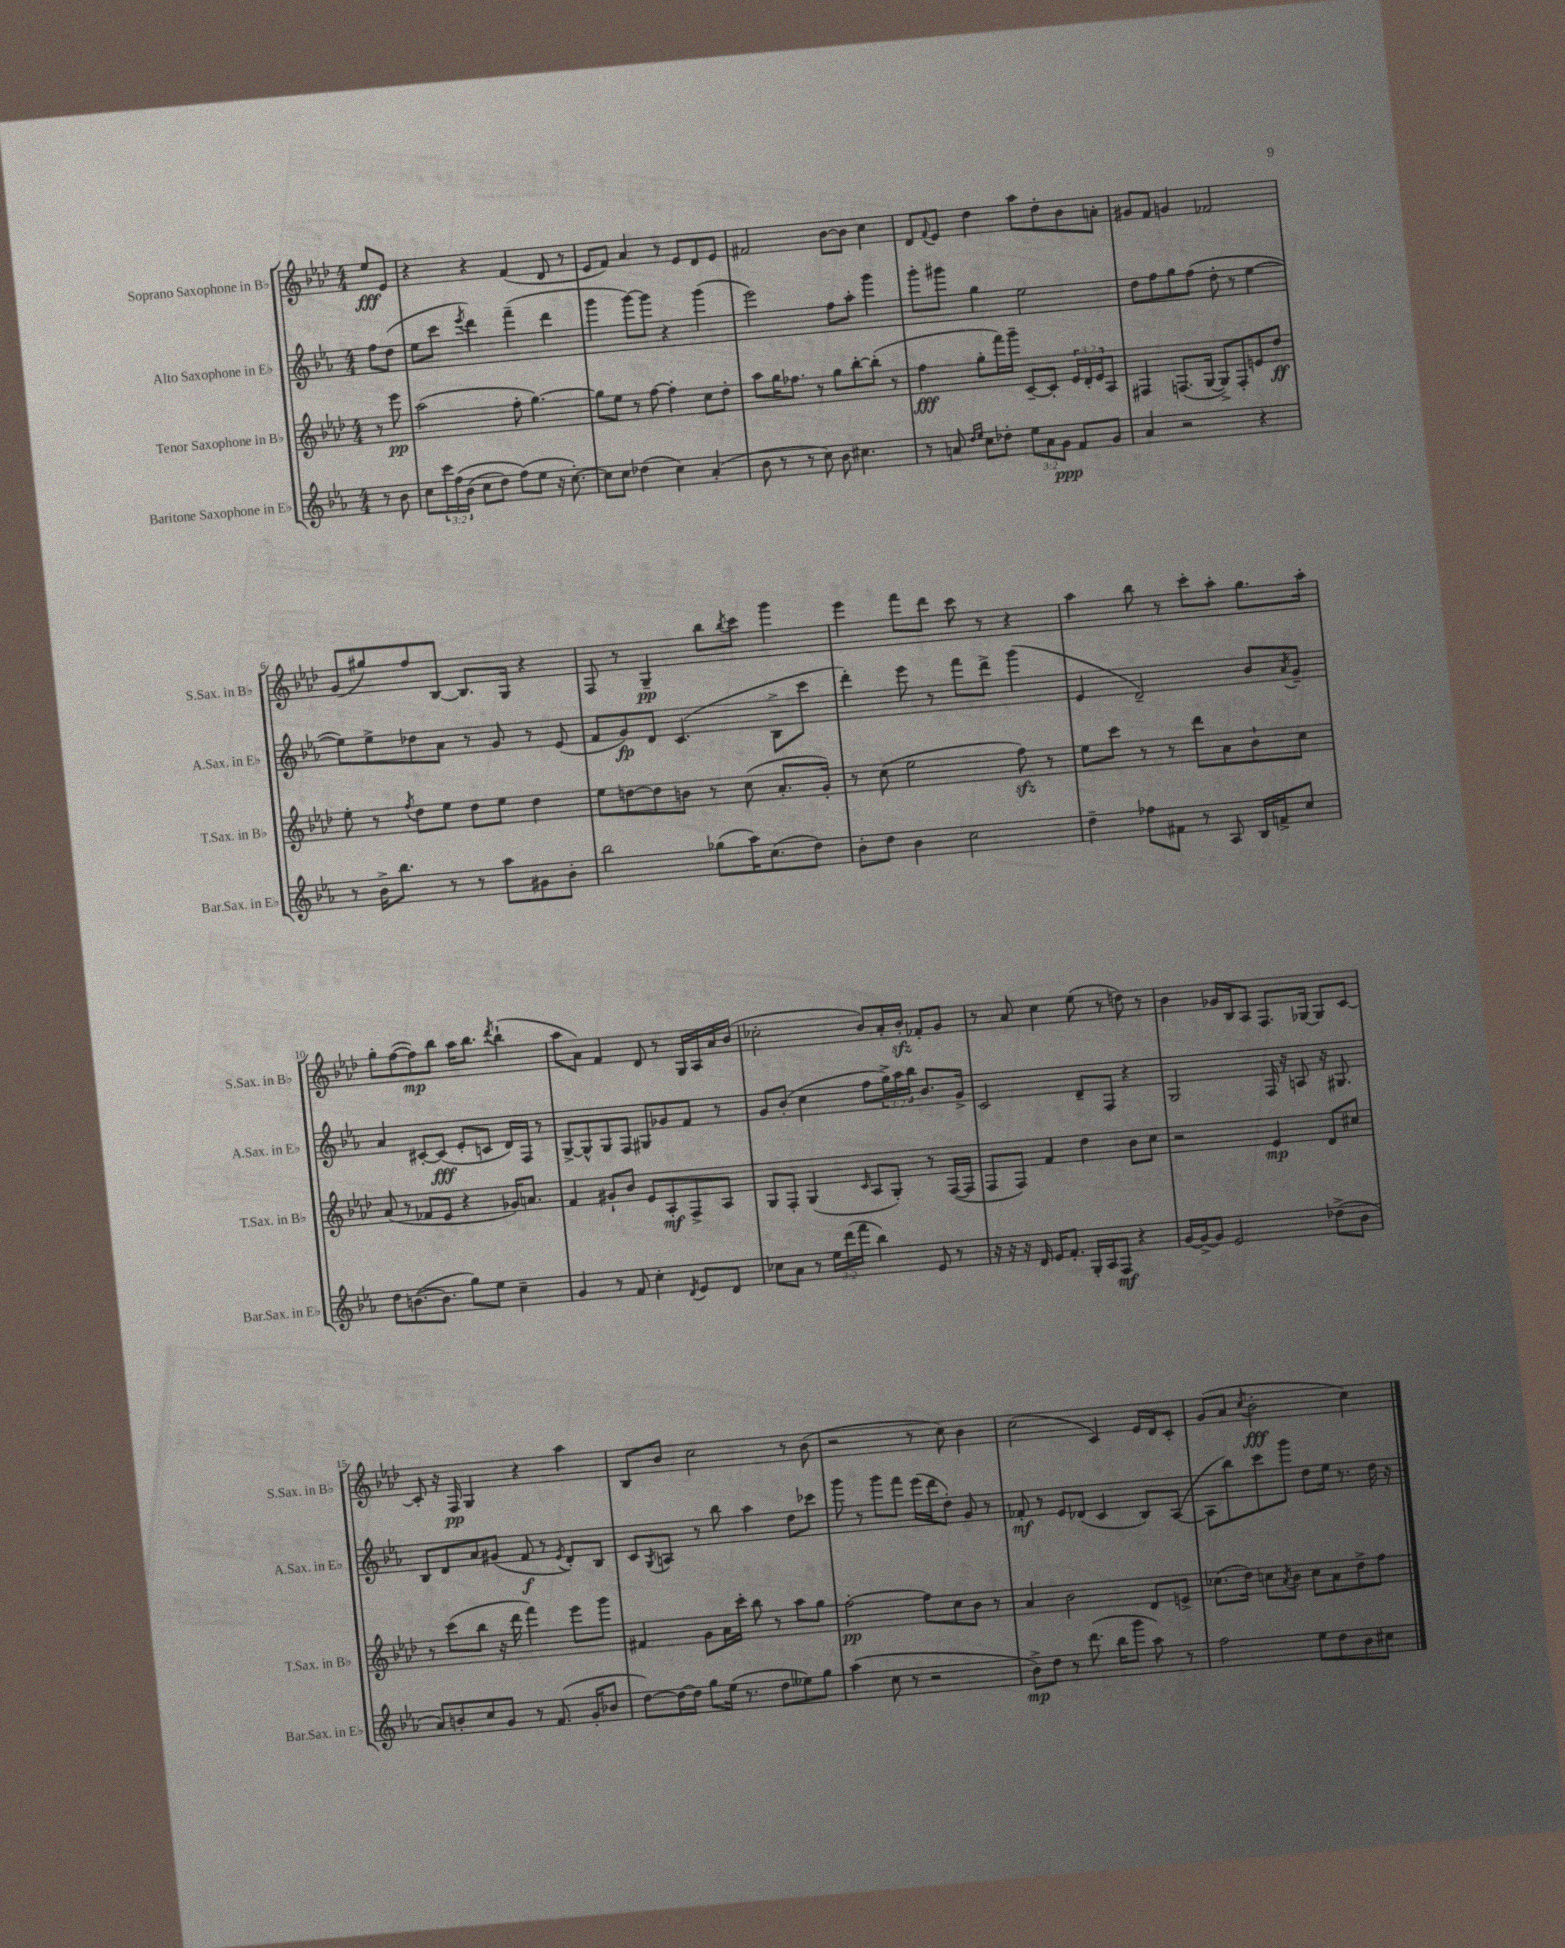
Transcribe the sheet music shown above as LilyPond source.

<<
\new StaffGroup <<
\new Staff = "s0" \with { instrumentName = "Soprano Saxophone in Bb" shortInstrumentName = "S.Sax. in Bb" } {
    \clef treble \key aes \major \numericTimeSignature \time 4/4 \partial 4
    ees''8\fff ees'8 |
    r4 r4 f'4( des'8 r8 |
    ees'8 f'8) aes'4 r8 ees'8 des'8 ees'8 |
    fis'2 bes'8~ bes'8 c''4 |
    des'8 \appoggiatura { f'8 } ees'8 des''4 aes''8 des''8-. bes'8 a'8-. |
    gis'8 f'8 g'4 fes'2 |
    g'8( gis''8) f''8 bes8~ bes8. g16 r4 |
    f8 r8 g4--\pp bes''8 \acciaccatura { bes''8 } c'''8 g'''4 |
    ees'''4 f'''8 des'''8 c'''8 r8 r4 |
    aes''4 bes''8 r8 c'''8-. aes''8-. g''8. aes''16-. |
    g''8-. f''8~( f''8\mp) bes''8 aes''16 bes''8. \acciaccatura { des'''8 } bes''4-!( |
    aes''8 aes'8) f'4 des'8 r8 g16 aes16 aes'16 bes'16( |
    ces''2-. bes'8) aes'16-. bes'16-.\sfz fes'8-. g'8 |
    r8 aes'8 c''4 ees''8( r8 d''8) r8 |
    bes'4 ges'16 bes16 aes8 f8. ges16~ ges8 c'8~ |
    c'8-. r16 f16\pp g4 r4 aes''4 |
    bes8 bes'8 c''2 r8 bes'8( |
    r2 r8 c''8) bes'4 |
    c''2( c'4) ees'16 des'16 c'8-. |
    g'8( aes'8 \acciaccatura { c''8 } bes'2-.\fff c''4) \bar "|." |
}
\new Staff = "s1" \with { instrumentName = "Alto Saxophone in Eb" shortInstrumentName = "A.Sax. in Eb" } {
    \clef treble \key ees \major \numericTimeSignature \time 4/4 \override Staff.TupletNumber.text = #tuplet-number::calc-fraction-text \partial 4
    f''8 d''8( |
    ees''8 c'''8 \acciaccatura { ees'''8 } d'''4) f'''4--( d'''4 |
    g'''4 g'''8~) g'''8 r4 g'''4( |
    ees'''2) f''8 aes''8-. g'''4 |
    g'''8-. gis'''8 g''4 ees''2 |
    d''8 f''8 g''8 f''8( d''8-. r8 ees''4~ |
    ees''8) ees''8-> des''8 aes'8 r8 g'8 r8 ees'8( |
    f'8 g'8\fp) d'8 c'4.( bes8-> c'''8 |
    d'''4-.) ees'''8 r8 f'''8 d'''8-> g'''4( |
    ees'4 d'2--) bes'8 \acciaccatura { aes'8 } g'8-- |
    aes'4 cis'8~-. cis'8\fff( ees'8-. c'8 d'16) f16 r8 |
    g8~-> g8-^ g8 f8 gis8 ges'8 f'8 r8 |
    g'8 bes'8-.( c''4 f''8 \tuplet 3/2 { g''16->) aes''16 bes''16 } bes'8. g'16-> |
    c'2 d'8-- f8 r4 |
    g2 f16 r16 a8 r16 gis8. |
    bes8 d'8 aes'8 gis'8( f'8\f r8 \acciaccatura { ees'8 } d'8-.) bes8 |
    c'8 \acciaccatura { g8 } a8 r8 bes''8 aes''4 d''8 ces'''8 |
    g'''8 r8 g'''8 f'''8 ees'''16( d'''16 d''8-.) g'8 r8 |
    fes'8-.\mf r8 ees'8 des'8( c'4 bes8) aes8~( |
    aes8 bes''8) c'''8 g'''8 d''8 ees''16 r8. d''16 r16 \bar "|." |
}
\new Staff = "s2" \with { instrumentName = "Tenor Saxophone in Bb" shortInstrumentName = "T.Sax. in Bb" } {
    \clef treble \key aes \major \numericTimeSignature \time 4/4 \override Staff.TupletNumber.text = #tuplet-number::calc-fraction-text \partial 4
    r8 ees'''8\pp |
    aes''2( f''8-. g''4.~) |
    g''8 ees''8 r8 f''8~ f''4-. c''8 des''8-. |
    aes''8 g''16 fes''8. r8 g''8 bes''8~-. bes''8-.( r8 |
    f''4\fff g''8-. f'''16) g'''16-- c'8~-- c'8-. \tuplet 3/2 { ees'16 des'16-. ees'16 } aes8 |
    fis4 f8.( g16~ g8->) f8-. e'8 des''8\ff |
    ees''8-. r8 \acciaccatura { f''8 } des''8 ees''8 des''8 ees''8 des''4 |
    ees''8 d''8~ d''8 b'8 r8 c''8( aes'8.-. g'16-.) |
    r8 c''8( ees''2 f''8\sfz) r8 |
    ees''8 c'''8 r8 r8 des'''8 aes'8 bes'8-! c''8 |
    aes'8( r8 fes'8 ees'8 r4 ges'16) a'8. |
    f'4 gis'8-! bes'8 ees'8 aes8-.\mf f8-> aes8 |
    g8 f8-. g4( \grace { c'16 } aes8 g8-.) r8 f16~( f16 |
    f8 f8) f'4 des''4 bes'8 c''8 |
    r2 ees'4\mp des'8 cis''8 |
    r8 c'''8( bes''8 r16 des'''16 f'''4) ees'''8 g'''8 |
    fis'4 g'8 aes'16 c'''16-. bes''8 r8 aes''8 g''8 |
    f''2~-.\pp f''8 c''8 bes'8 r8 |
    aes'4 bes'2 des'8 e'8-> |
    ces''8.( des''16) c''8 \acciaccatura { aes'8 } bes'8 c''8 aes'8 des''8-> f''8 \bar "|." |
}
\new Staff = "s3" \with { instrumentName = "Baritone Saxophone in Eb" shortInstrumentName = "Bar.Sax. in Eb" } {
    \clef treble \key ees \major \numericTimeSignature \time 4/4 \override Staff.TupletNumber.text = #tuplet-number::calc-fraction-text \partial 4
    r8 bes'8 |
    c''8 \tuplet 3/2 { c'''16 f''16\( bes'16( } c''8 d''8) f''8(\) ees''8 r16 c''8.~-.) |
    c''8 c''8 des''4( c''4) aes'4-.( |
    bes'8 r8 r8 c''8) bes'8 cis''4. |
    r8 a'8 \grace { d''16 ees''16 } c''8 des''8-. \tuplet 3/2 { ees''8 a'8 g'8\ppp } f'8 g'8 |
    aes'4 r2 r4 |
    r8 bes'16-> bes''8. r8 r8 aes''8 gis'8 bes'8-. |
    bes''2 ges''8( aes''16) c''8.( d''8) |
    bes'8-. d''8 bes'4 c''2 |
    d''4-- fes''8 fis'8 r8 aes8 bes16 f'16-> c''8 |
    d''8 b'8.~( b'8. g''8) ees''8 c''4-- |
    g'4 r8 f'8 c''4-. \acciaccatura { d'8 } ees'8 d'8 |
    ces''8 aes'8 r8 \tuplet 3/2 { ees''16 d'''16( f'''16 } bes''4) ees'8 r8 |
    r16 r16 r16 d'16 ees'16 f'8.-. g16-. aes16 f8\mf r4 |
    g'16~ g'16~-> g'8 ees'2 des''8->( bes'8 |
    aes'8) b'8-. c''8 g'8 r8 f'8.( g'16-. bes'8 |
    d''8~) d''16~ d''16 g''8 ees''16( r8. d''8 eeses''8) g''8 |
    aes''4( c''8 r8 r2 |
    bes'8->\mp) d''8 r8 d'''8.( bes''16 g'''8 aes''8) r8 |
    f''2 ees''8 d''8 bes'8 cis''8 \bar "|." |
}
>>
>>
